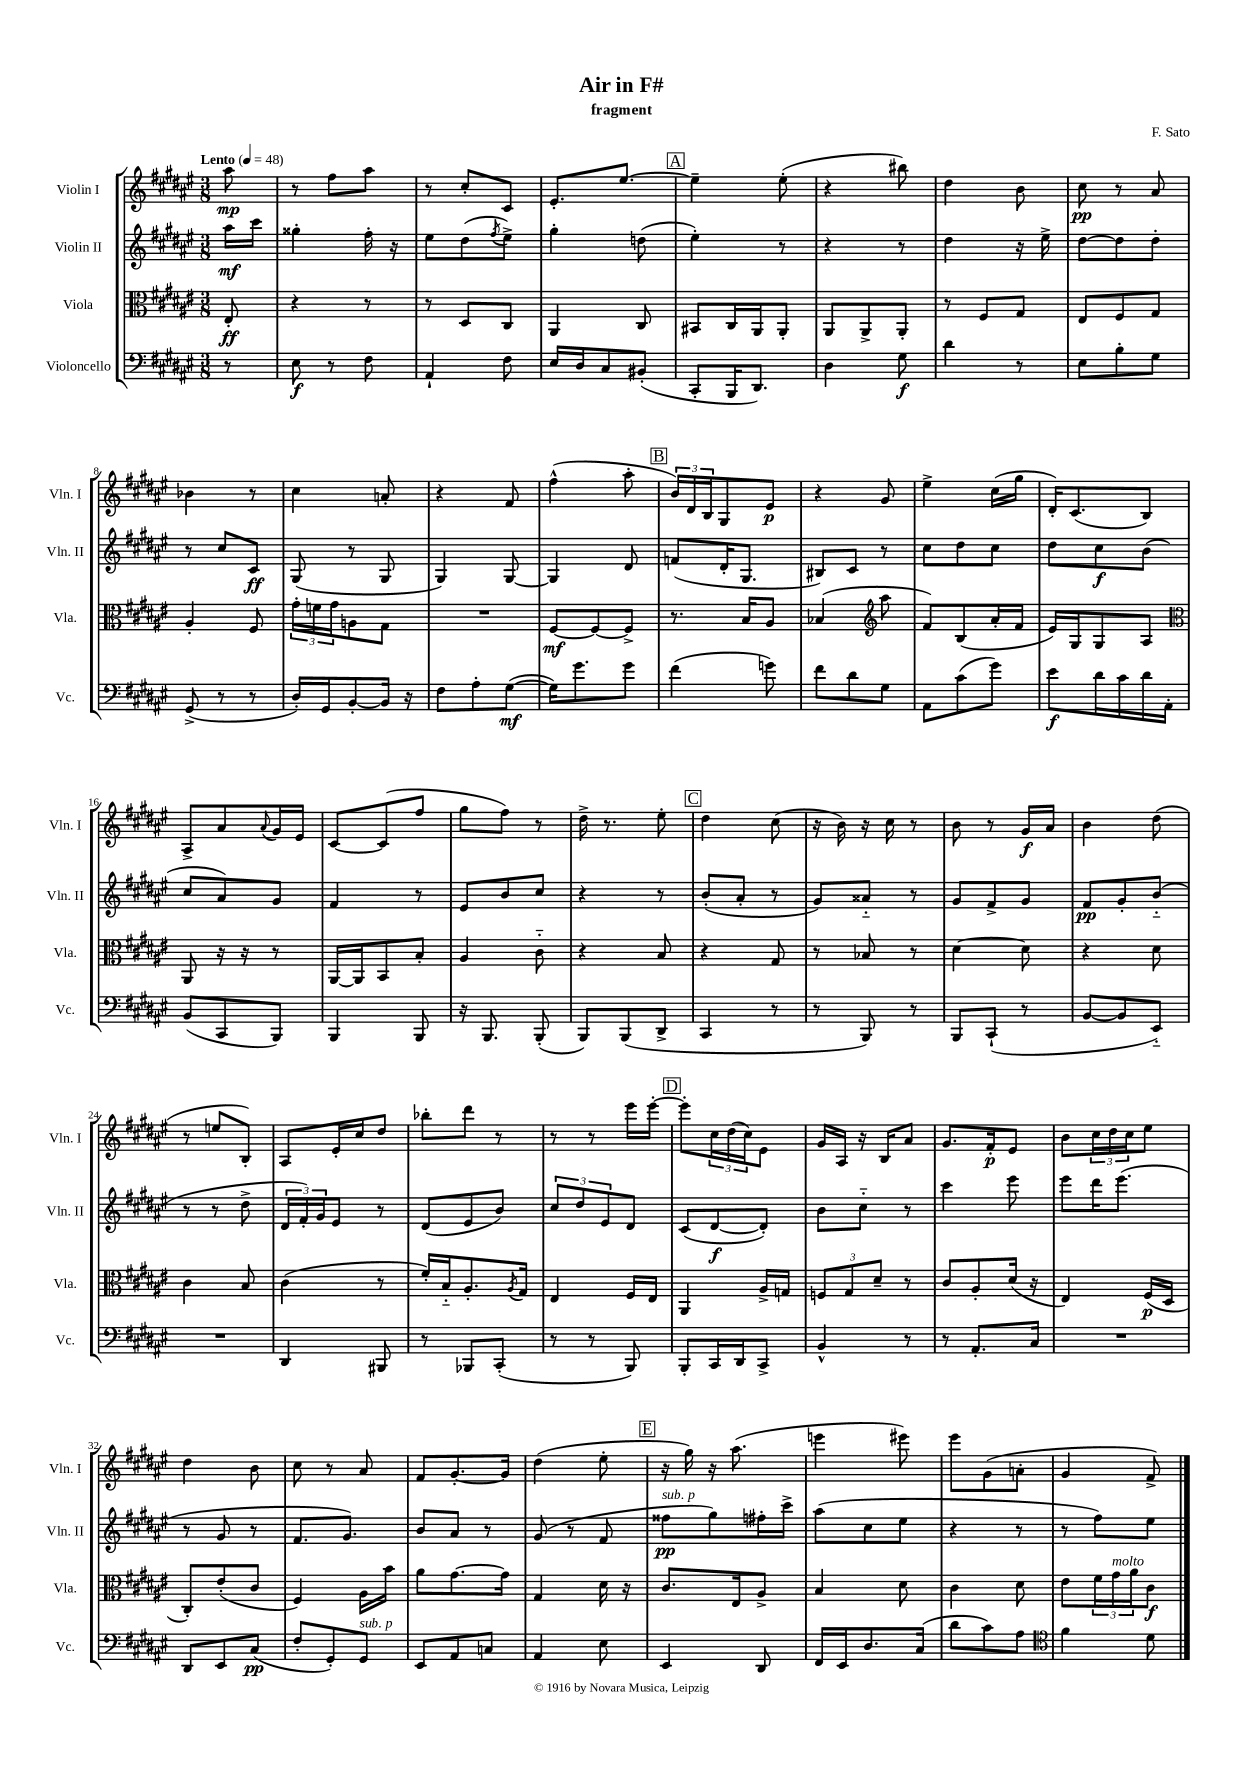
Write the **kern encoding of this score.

**kern	**dynam	**kern	**dynam	**kern	**dynam	**kern	**dynam
*part4	*part4	*part3	*part3	*part2	*part2	*part1	*part1
*staff4	*staff4	*staff3	*staff3	*staff2	*staff2	*staff1	*staff1
*I"Violoncello	*	*I"Viola	*	*I"Violin II	*	*I"Violin I	*
*I'Vc.	*	*I'Vla.	*	*I'Vln. II	*	*I'Vln. I	*
*clefF4	*	*clefC3	*	*clefG2	*	*clefG2	*
*k[f#c#g#d#a#e#]	*	*k[f#c#g#d#a#e#]	*	*k[f#c#g#d#a#e#]	*	*k[f#c#g#d#a#e#]	*
*M3/8	*	*M3/8	*	*M3/8	*	*M3/8	*
*MM48	*	*MM48	*	*MM48	*	*MM48	*
=	=	=	=	=	=	=	=
!	!	!	!	!	!	!LO:TX:a:B:t=Lento	!
8r	.	8E#'/	ff	16aa#\LL	mf	8aa#\	mp
.	.	.	.	16ccc#\JJ	.	.	.
=1	=1	=1	=1	=1	=1	=1	=1
8E#\	f	4r	.	4gg##X'\	.	8r	.
8r	.	.	.	.	.	8ff#\L	.
8F#\	.	8r	.	16ff#'\	.	8aa#\J	.
.	.	.	.	16r	.	.	.
=2	=2	=2	=2	=2	=2	=2	=2
4AA#`/	.	8r	.	8ee#\L	.	8r	.
.	.	8D#/L	.	(8dd#\	.	8cc#'/L	.
.	.	.	.	8qff#/	.	.	.
8F#\	.	8C#/J	.	8ee#^\J)	.	8c#/J	.
=3	=3	=3	=3	=3	=3	=3	=3
16E#/LL	.	4AA#/	.	4gg#'\	.	8.e#'/L	.
16D#/J	.	.	.	.	.	.	.
8C#/	.	.	.	.	.	.	.
.	.	.	.	.	.	[8.ee#/J	.
(8BB#X'/J	.	8C#/	.	(8ddn\	.	.	.
!!LO:REH:place=s1:t=A
=4	=4	=4	=4	=4	=4	=4	=4
8CC#'/L	.	8BB#X/L	.	4ee#'\)	.	4ee#~\]	.
16BBB/K	.	16C#/L	.	.	.	.	.
8.DD#/J)	.	16AA#/J	.	.	.	.	.
.	.	8AA#'/J	.	8r	.	(8ee#'\	.
=5	=5	=5	=5	=5	=5	=5	=5
4D#\	.	8AA#/L	.	4r	.	4r	.
.	.	8AA#^/	.	.	.	.	.
8G#\	f	8AA#'/J	.	8r	.	8bb#X\)	.
=6	=6	=6	=6	=6	=6	=6	=6
4d#\	.	8r	.	4dd#\	.	4dd#\	.
.	.	8F#/L	.	.	.	.	.
8r	.	8G#/J	.	16r	.	8b\	.
.	.	.	.	16ee#^\	.	.	.
=7	=7	=7	=7	=7	=7	=7	=7
8E#\L	.	8E#/L	.	[8dd#\L	.	8cc#\	pp
8B'\	.	8F#/	.	8dd#\]	.	8r	.
8G#\J	.	8G#/J	.	8dd#'\J	.	8a#/	.
!!LO:LB:g=z
=8	=8	=8	=8	=8	=8	=8	=8
(8GG#^/	.	4A#'/	.	8r	.	4b-X\	.
8r	.	.	.	8cc#/L	.	.	.
8r	.	8F#/	.	8c#/J	ff	8r	.
=9	=9	=9	=9	=9	=9	=9	=9
16D#'/LL)	.	24g#'\LL	.	(8G#/	.	4cc#\	.
.	.	24fn\	.	.	.	.	.
16GG#/J	.	.	.	.	.	.	.
.	.	24g#\J	.	.	.	.	.
[8BB'/	.	8An\	.	8r	.	.	.
16BB/Jk]	.	8G#\J	.	8G#/	.	8an'/	.
16r	.	.	.	.	.	.	.
=10	=10	=10	=10	=10	=10	=10	=10
8F#\L	.	4.r	.	4G#/)	.	4r	.
8A#'\	.	.	.	.	.	.	.
([8G#\J	mf	.	.	[8G#/	.	8f#/	.
=11	=11	=11	=11	=11	=11	=11	=11
16G#\KL])	.	[8F#/L	mf	4G#/]	.	(4ff#^^\	.
8.g#\	.	.	.	.	.	.	.
.	.	8F#/_	.	.	.	.	.
8g#\J	.	8F#^/J]	.	8d#/	.	8aa#'\	.
!!LO:REH:place=s1:t=B
=12	=12	=12	=12	=12	=12	=12	=12
(4f#\	.	8.r	.	(8fn/L	.	24b/LL)	.
.	.	.	.	.	.	24d#/	.
.	.	.	.	.	.	24B/J	.
.	.	.	.	16d#'/K	.	8G#/	.
.	.	16B/KL	.	8.G#/J	.	.	.
8gn\)	.	8A#/J	.	.	.	8e#/J	p
=13	=13	=13	=13	=13	=13	=13	=13
8f#\L	.	(4B-X/	.	8B#X/L)	.	4r	.
8d#\	.	.	.	8c#/J	.	.	.
*	*	*clefG2	*	*	*	*	*
8G#\J	.	8aa#\	.	8r	.	8g#/	.
=14	=14	=14	=14	=14	=14	=14	=14
8AA#\L	.	8f#/L)	.	8cc#\L	.	4ee#^\	.
(8c#\	.	(8B/	.	8dd#\	.	.	.
8g#\J)	.	16a#'/L	.	8cc#\J	.	(16cc#\LL	.
.	.	16f#/JJ	.	.	.	16gg#\JJ	.
=15	=15	=15	=15	=15	=15	=15	=15
8e#\L	f	16e#/LL)	.	8dd#\L	.	16d#'/KL)	.
.	.	16G#/J	.	.	.	(8.c#/	.
16d#\L	.	8G#/	.	8cc#\	f	.	.
16c#\	.	.	.	.	.	.	.
16d#\	.	8A#/J	.	(8b\J	.	8B/J)	.
16AA#'\JJ	.	.	.	.	.	.	.
!!LO:LB:g=z
=16	=16	=16	=16	=16	=16	=16	=16
*	*	*clefC3	*	*	*	*	*
(8BB/L	.	8AA#/	.	8cc#/L	.	8A#^/L	.
8CC#/	.	16r	.	8a#/)	.	8a#/	.
.	.	16r	.	.	.	.	.
.	.	.	.	.	.	8qqa#/	.
8BBB/J)	.	8r	.	8g#/J	.	16g#/L	.
.	.	.	.	.	.	16e#/JJ	.
=17	=17	=17	=17	=17	=17	=17	=17
4BBB/	.	[16AA#/LL	.	4f#/	.	[8c#/L	.
.	.	16AA#/J]	.	.	.	.	.
.	.	8BB/	.	.	.	(8c#/]	.
8BBB/	.	8B'/J	.	8r	.	8ff#/J	.
=18	=18	=18	=18	=18	=18	=18	=18
16r	.	4A#/	.	8e#/L	.	8gg#\L	.
8.BBB/	.	.	.	.	.	.	.
.	.	.	.	8b/	.	8ff#\J)	.
(8BBB'/	.	8c#\	.	8cc#/J	.	8r	.
=19	=19	=19	=19	=19	=19	=19	=19
8BBB/L)	.	4r	.	4r	.	16dd#^\	.
.	.	.	.	.	.	8.r	.
(8BBB/	.	.	.	.	.	.	.
8DD#^/J	.	8B/	.	8r	.	8ee#'\	.
!!LO:REH:place=s1:t=C
=20	=20	=20	=20	=20	=20	=20	=20
4CC#/	.	4r	.	(8b'/L	.	4dd#\	.
.	.	.	.	8a#'/J	.	.	.
8r	.	8G#/	.	8r	.	(8cc#\	.
=21	=21	=21	=21	=21	=21	=21	=21
8r	.	8r	.	8g#/L)	.	16r	.
.	.	.	.	.	.	16b\)	.
8BBB/)	.	8B-X/	.	8a##X/J	.	16r	.
.	.	.	.	.	.	16cc#\	.
8r	.	8r	.	8r	.	8r	.
=22	=22	=22	=22	=22	=22	=22	=22
8BBB/L	.	[4d#\	.	8g#/L	.	8b\	.
(8CC#`/J	.	.	.	8f#^/	.	8r	.
8r	.	8d#\]	.	8g#/J	.	16g#/LL	f
.	.	.	.	.	.	16a#/JJ	.
=23	=23	=23	=23	=23	=23	=23	=23
[8BB/L	.	4r	.	8f#/L	pp	4b\	.
8BB/]	.	.	.	8g#'/	.	.	.
8EE#/J)	.	8d#\	.	(8b/J	.	(8dd#\	.
!!LO:LB:g=z
=24	=24	=24	=24	=24	=24	=24	=24
4.r	.	4c#\	.	8r	.	8r	.
.	.	.	.	8r	.	8een/L	.
.	.	8B/	.	8dd#^\	.	8B'/J)	.
=25	=25	=25	=25	=25	=25	=25	=25
4DD#/	.	(4c#\	.	24d#/LL	.	8A#/L	.
.	.	.	.	24f#'/)	.	.	.
.	.	.	.	24g#/J	.	.	.
.	.	.	.	8e#/J	.	16e#'/L	.
.	.	.	.	.	.	16cc#/J	.
8BBB#X/	.	8r	.	8r	.	8dd#/J	.
=26	=26	=26	=26	=26	=26	=26	=26
8r	.	16f#'/LL)	.	(8d#/L	.	8bb-X'\L	.
.	.	16B/J	.	.	.	.	.
8BBB-X/L	.	8.A#'/	.	8e#/	.	8ddd#\J	.
(8CC#'/J	.	.	.	8b/J)	.	8r	.
.	.	8qA#/	.	.	.	.	.
.	.	16G#/Jk	.	.	.	.	.
=27	=27	=27	=27	=27	=27	=27	=27
8r	.	4E#/	.	12cc#/L	.	8r	.
.	.	.	.	12dd#/	.	.	.
8r	.	.	.	.	.	8r	.
.	.	.	.	12e#/	.	.	.
8BBB/)	.	16F#/LL	.	8d#/J	.	16eee#\LL	.
.	.	16E#/JJ	.	.	.	[16eee#'\JJ	.
!!LO:REH:place=s1:t=D
=28	=28	=28	=28	=28	=28	=28	=28
8BBB'/L	.	4AA#/	.	(8c#/L	.	8eee#'\L]	.
16CC#/L	.	.	.	[8d#/	f	24cc#\L	.
.	.	.	.	.	.	(24dd#\	.
16DD#/J	.	.	.	.	.	.	.
.	.	.	.	.	.	24cc#\J)	.
8CC#^/J	.	16A#^/LL	.	8d#'/J])	.	8e#\J	.
.	.	16Gn/JJ	.	.	.	.	.
=29	=29	=29	=29	=29	=29	=29	=29
4BB^^/	.	12Fn/L	.	8b\L	.	16g#/LL	.
.	.	.	.	.	.	16A#/JJ	.
.	.	12G#/	.	.	.	.	.
.	.	.	.	8cc#\J	.	16r	.
.	.	12d#~/J	.	.	.	.	.
.	.	.	.	.	.	16B/KL	.
8r	.	8r	.	8r	.	8a#/J	.
=30	=30	=30	=30	=30	=30	=30	=30
8r	.	8c#/L	.	4ccc#\	.	8.g#/L	.
8.AA#'/L	.	8A#'/	.	.	.	.	.
.	.	.	.	.	.	16f#'/k	p
.	.	(16d#/Jk	.	8eee#\	.	8e#/J	.
16C#/Jk	.	16r	.	.	.	.	.
=31	=31	=31	=31	=31	=31	=31	=31
4.r	.	4E#/)	.	8eee#\L	.	8b\L	.
.	.	.	.	16ddd#\K	.	24cc#\L	.
.	.	.	.	.	.	24dd#\	.
.	.	.	.	(8.eee#\J	.	.	.
.	.	.	.	.	.	24cc#\J	.
.	.	(16F#/LL	p	.	.	8ee#\J	.
.	.	16D#/JJ	.	.	.	.	.
!!LO:LB:g=z
=32	=32	=32	=32	=32	=32	=32	=32
8DD#/L	.	8C#'/L)	.	8r	.	4dd#\	.
8EE#/	.	(8e#'/	.	8g#/	.	.	.
(8C#/J	pp	8c#/J	.	8r	.	8b\	.
=33	=33	=33	=33	=33	=33	=33	=33
8F#'/L	.	4F#/)	.	8.f#/L	.	8cc#\	.
8GG#'/)	.	.	.	.	.	8r	.
.	.	.	.	8.g#/J)	.	.	.
!LO:TX:a:i:t=sub. p	!	!	!	!	!	!	!
8GG#/J	.	16A#\LL	.	.	.	8a#/	.
.	.	16b\JJ	.	.	.	.	.
=34	=34	=34	=34	=34	=34	=34	=34
8EE#/L	.	8a#\L	.	8b/L	.	8f#/L	.
8AA#/	.	[8.g#\	.	8a#/J	.	[8.g#'/	.
8Cn/J	.	.	.	8r	.	.	.
.	.	16g#\Jk]	.	.	.	16g#/Jk]	.
=35	=35	=35	=35	=35	=35	=35	=35
4AA#/	.	4G#/	.	(8g#/	.	(4dd#\	.
.	.	.	.	8r	.	.	.
8E#\	.	16d#\	.	8f#/	.	8ee#'\	.
.	.	16r	.	.	.	.	.
!!LO:REH:place=s1:t=E
=36	=36	=36	=36	=36	=36	=36	=36
!	!	!	!	!LO:TX:a:i:t=sub. p	!	!	!
4EE#/	.	8.c#/L	.	8ff##X\L	pp	16r	.
.	.	.	.	.	.	16gg#\)	.
.	.	.	.	8gg#\)	.	16r	.
.	.	16E#/k	.	.	.	(8.aa#\	.
8DD#/	.	8A#^/J	.	16ff#X'\L	.	.	.
.	.	.	.	16ccc#^\JJ	.	.	.
=37	=37	=37	=37	=37	=37	=37	=37
16FF#/LL	.	4B/	.	(8aa#\L	.	4eeen\	.
16EE#/J	.	.	.	.	.	.	.
8.D#/	.	.	.	8cc#\	.	.	.
.	.	8d#\	.	8ee#\J	.	8eee#X\)	.
(16C#/Jk	.	.	.	.	.	.	.
=38	=38	=38	=38	=38	=38	=38	=38
8d#\L	.	4c#\	.	4r	.	8eee#\L	.
8c#\)	.	.	.	.	.	(8g#\	.
8A#\J	.	8d#\	.	8r	.	8an'\J	.
=39	=39	=39	=39	=39	=39	=39	=39
*clefC4	*	*	*	*	*	*	*
4f#\	.	8e#\L	.	8r	.	4g#/	.
.	.	24f#\L	.	8ff#\L)	.	.	.
!	!	!LO:TX:a:i:t=molto	!	!	!	!	!
.	.	24g#\	.	.	.	.	.
.	.	24a#\J	.	.	.	.	.
8d#\	.	8c#\J	f	8ee#\J	.	8f#^/)	.
==	==	==	==	==	==	==	==
*-	*-	*-	*-	*-	*-	*-	*-
